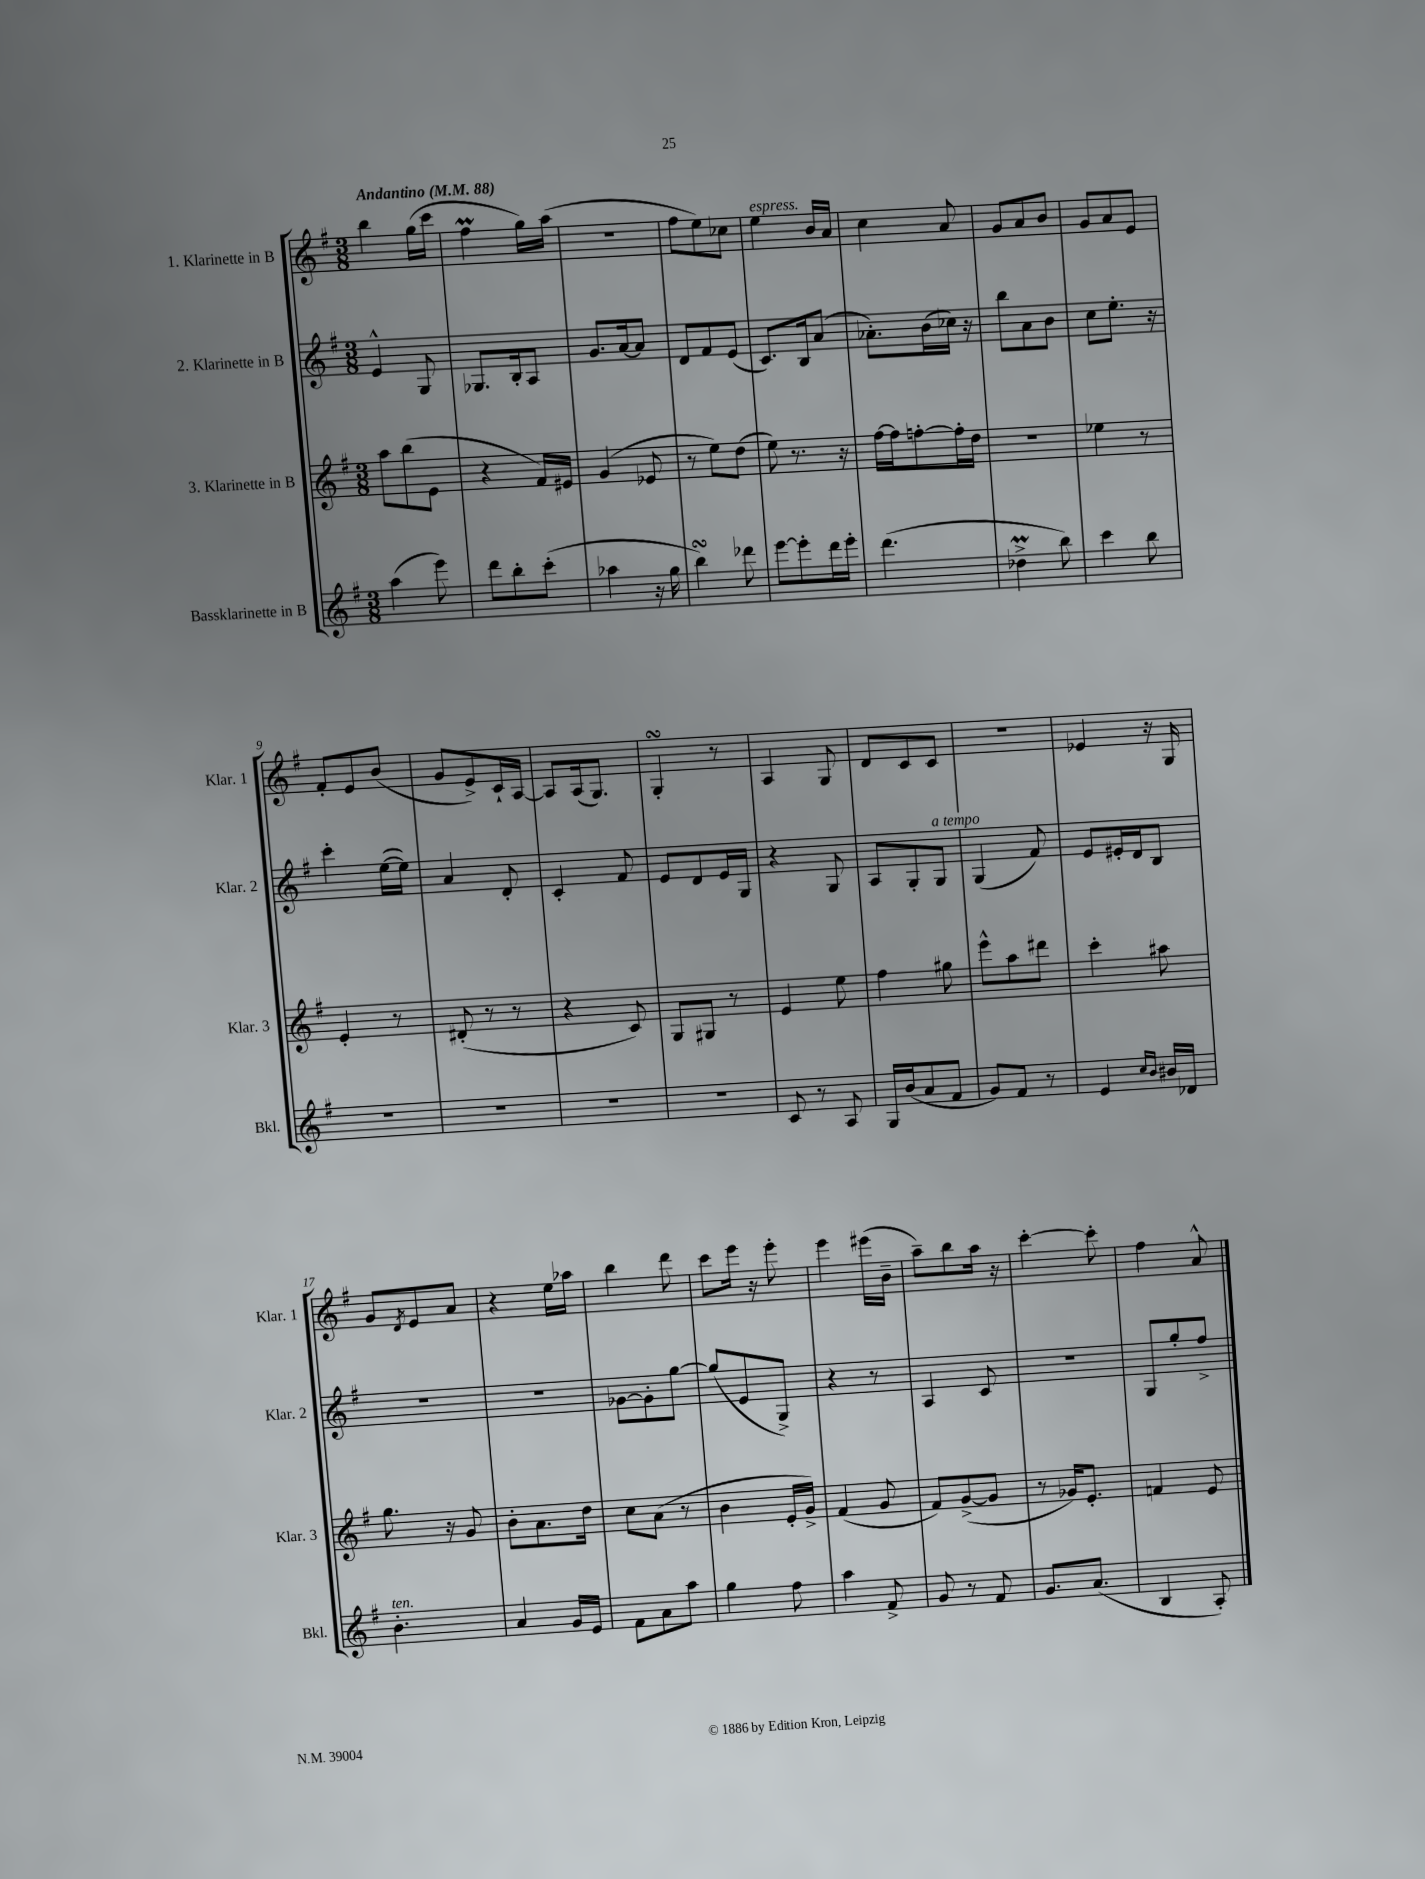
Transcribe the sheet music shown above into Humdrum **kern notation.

**kern	**kern	**kern	**kern
*staff4	*staff3	*staff2	*staff1
*clefG2	*clefG2	*clefG2	*clefG2
*k[f#]	*k[f#]	*k[f#]	*k[f#]
*M3/8	*M3/8	*M3/8	*M3/8
*MM88	*MM88	*MM88	*MM88
(4aa	8aa	4e^^	4bb
.	(8bb	.	.
8eee)	8e	8G	(16gg
.	.	.	16ccc
=	=	=	=
8ddd	4r	8.G-	4ff#
8bb'	.	.	.
.	.	16B'	.
(8ccc'	16f#)	8A	16gg)
.	16e#	.	(16aa
=	=	=	=
4aa-	(4g	8.g	4.r
.	.	[16a	.
16r	8e-	8a]	.
16gg	.	.	.
=	=	=	=
4bb)	8r	8d	8ff#
.	8ee)	8f#	8ee)
8ddd-	(8dd	(8e	8cc-
=	=	=	=
[8eee	8ee)	8.c)	4ee
8eee']	8.r	.	.
.	.	16B	.
16ddd	.	(8a	16b
16eee'	16r	.	16a
=	=	=	=
(4.ddd	[16ff#	8.a-')	4cc
.	16ff#]	.	.
.	[8ff'	.	.
.	.	(16b	.
.	16ff']	16cc-)	8a
.	16dd	16r	.
=	=	=	=
4dd-^	4.r	8bb	8g
.	.	8a	8a
8bb)	.	8b	8b
=	=	=	=
4ccc	4ee-	8cc	8g
.	.	8.ee'	8a
8bb	8r	.	8e
.	.	16r	.
=	=	=	=
4.r	4e'	4ccc'	8f#'
.	.	.	8e
.	8r	([16ee	(8b
.	.	16ee])	.
=	=	=	=
4.r	(8d#'	4a	8g
.	8r	.	8e^)
.	8r	8d'	16c`
.	.	.	[16A
=	=	=	=
4.r	4r	4c'	8A]
.	.	.	(16A
.	.	.	8.G)
.	8c)	8f#	.
=	=	=	=
4.r	8G	8e	4G'
.	8G#	8d	.
.	8r	16e	8r
.	.	16G	.
=	=	=	=
8c	4e	4r	4A
8r	.	.	.
8A	8ee	8G	8G
=	=	=	=
16G	4ff#	8A	8d
(16b	.	.	.
8a	.	8G'	8c
8f#	8gg#	8G	8c
=	=	=	=
8g)	8eee^^	(4G	4.r
8f#	8aa	.	.
8r	8ddd#	8f#)	.
=	=	=	=
4e	4ccc'	8e	4e-
.	.	16e#'	.
.	.	16d	.
16qqcc	.	.	.
16qqb	.	.	.
16b#	8aa#	8B	16r
16d-	.	.	16G
=	=	=	=
4.b'	8.gg	4.r	8g
.	.	.	8qd
.	.	.	8e
.	16r	.	.
.	8g	.	8a
=	=	=	=
4a	8b'	4.r	4r
.	8.a	.	.
16g	.	.	16ee
16e	16dd	.	16aa-
=	=	=	=
8f#	8cc	[8g-	4bb
8a	(8a	8g-']	.
8aa	8r	[8gg	8ddd
=	=	=	=
4gg	4b	(8gg]	8ccc
.	.	8e	16eee
.	.	.	16r
8ff#	16e'	8G^)	8eee'
.	16g^)	.	.
=	=	=	=
4aa	(4f#	4r	4eee
8f#^	8g	8r	(16eee#
.	.	.	16b~
=	=	=	=
8g	8f#)	4A	8aa~)
8r	([8g^	.	8bb
8f#	8g]	8c	16aa
.	.	.	16r
=	=	=	=
8.g	8r	4.r	[4ccc'
.	16g-)	.	.
(8.a	8.e'	.	.
.	.	.	8ccc']
=	=	=	=
4B	4f	8G	4ff#
.	.	8gg'	.
8A')	8e	8ff#^	8a^^
==	==	==	==
*-	*-	*-	*-
